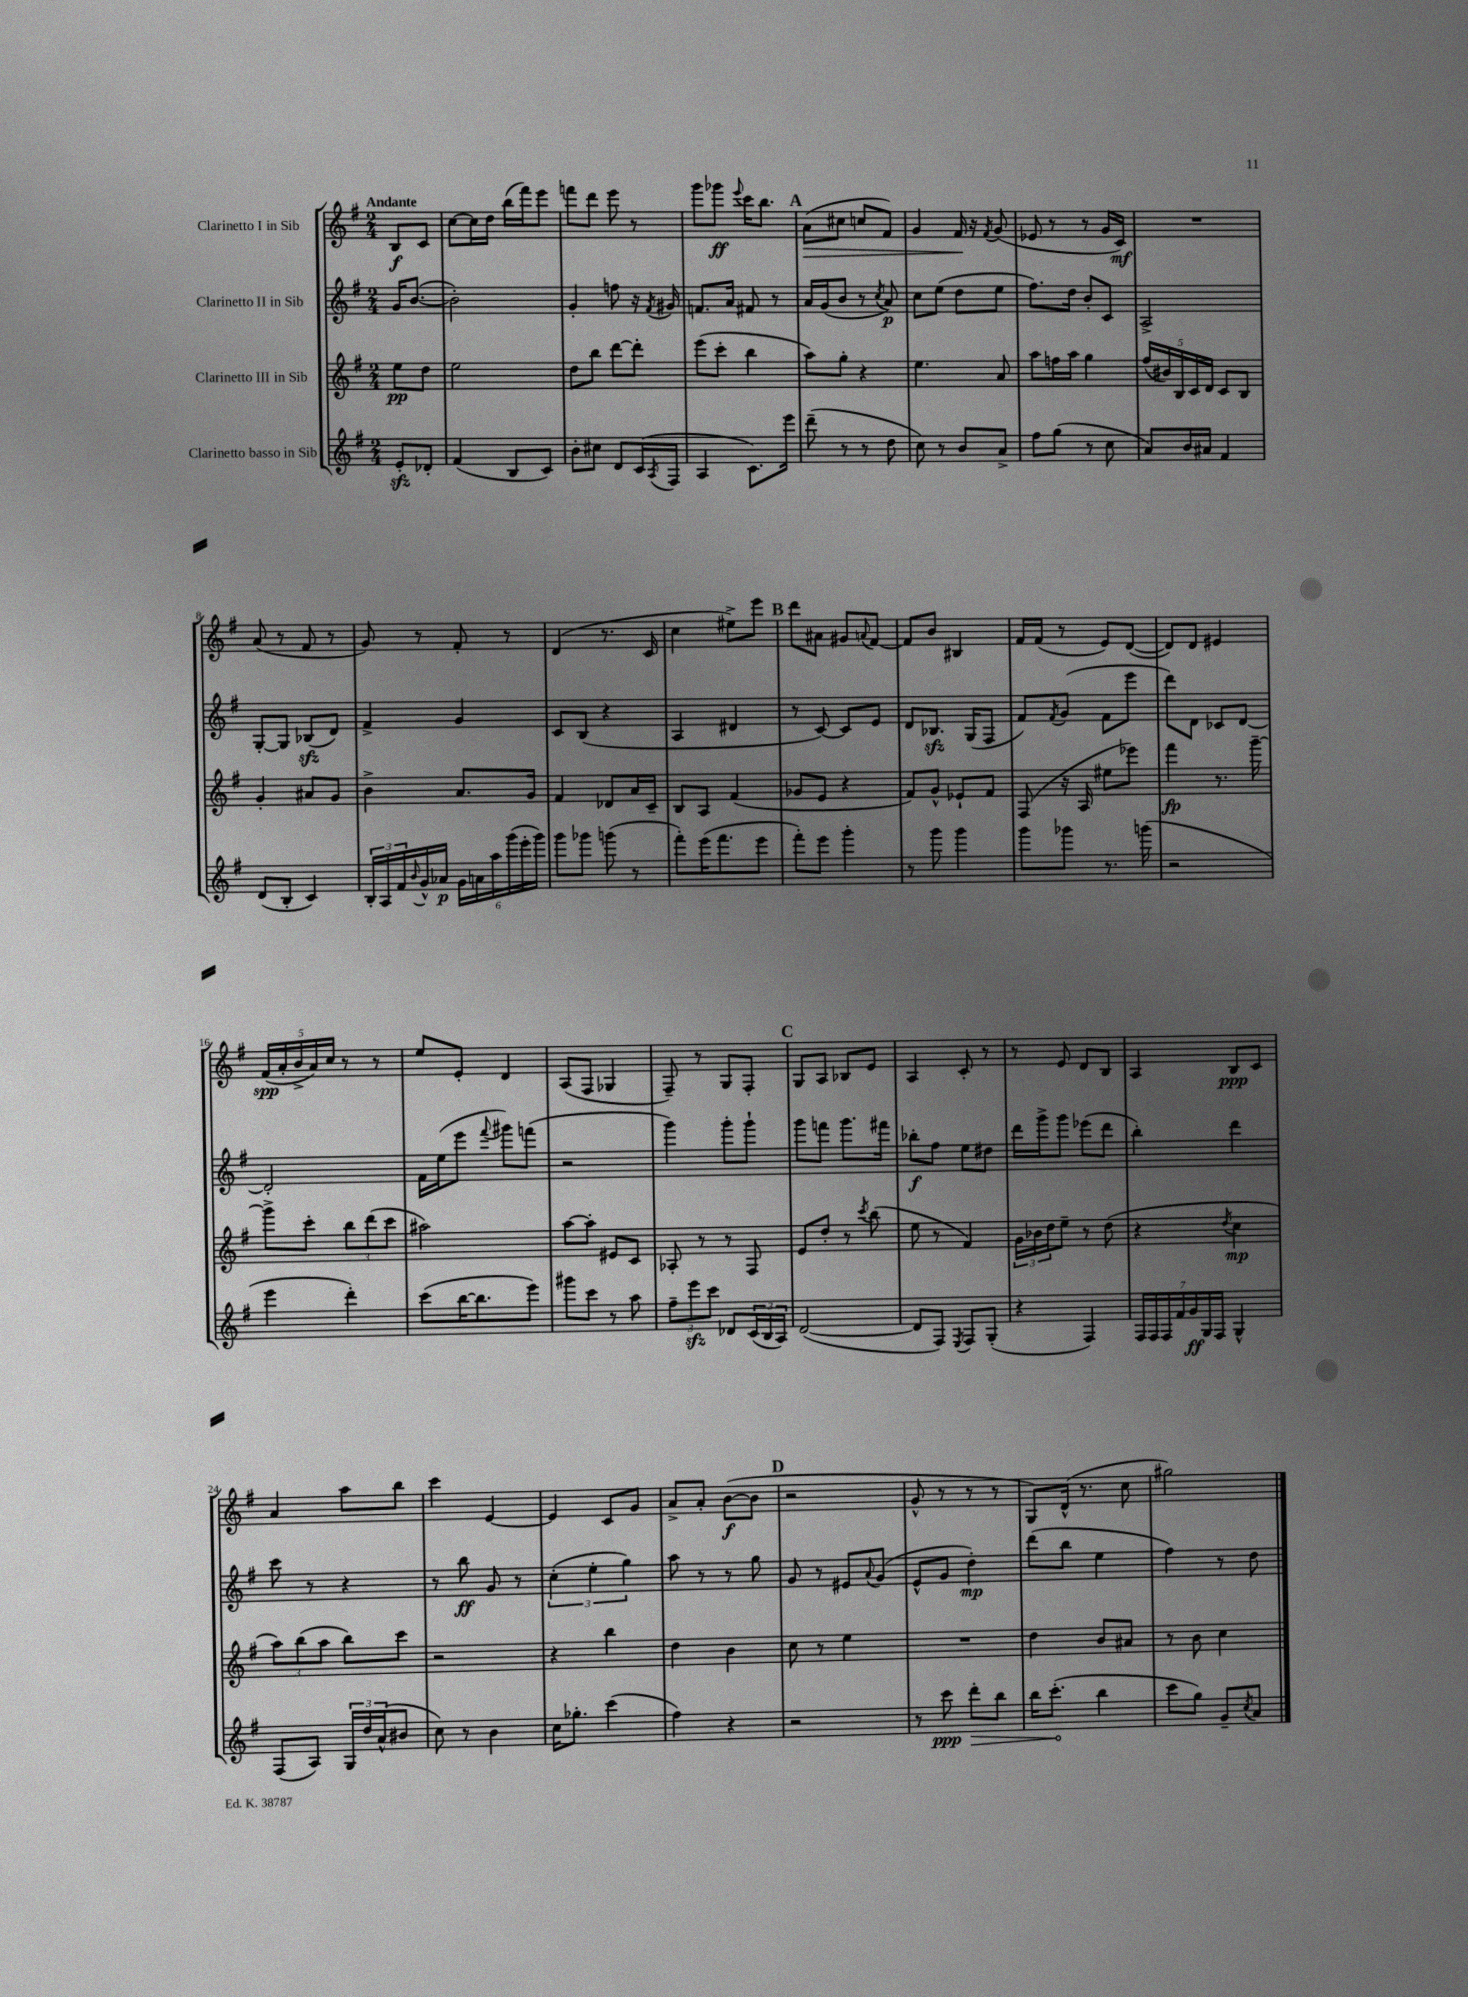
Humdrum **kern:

**kern	**kern	**kern	**kern
*staff4	*staff3	*staff2	*staff1
*clefG2	*clefG2	*clefG2	*clefG2
*k[f#]	*k[f#]	*k[f#]	*k[f#]
*M2/4	*M2/4	*M2/4	*M2/4
8e'	8ee	16g	8B
.	.	([8.b	.
8d-'	8dd	.	8c
=	=	=	=
(4f#	2ee	2b'])	[8cc
.	.	.	16cc]
.	.	.	16dd
8B	.	.	(16bb
.	.	.	16fff#)
8c)	.	.	8eee
=	=	=	=
8b'	8dd	4g'	8fff
8cc#	8bb	.	8ddd
8d	[8ddd	8ff	8eee
(16c	8ddd']	16r	8r
8qA	.	8qf#	.
16F#	.	16g#	.
=	=	=	=
4A	(8eee	8.f	8ggg
.	8ccc'	.	8ggg-
.	.	16a	.
.	.	.	8qqeee
8.c)	4bb	8f#	16ccc
.	.	.	8.bb
.	.	8r	.
16eee	.	.	.
=	=	=	=
(8ddd~	8aa)	16a	(8a
.	.	(16g	.
8r	8gg'	8b	8cc#
8r	4r	8r	8cc
.	.	8qcc	.
8dd	.	8a)	8f#)
=	=	=	=
8cc)	4.ee	8cc	4g
8r	.	(8ee	.
8b	.	8dd	16f#
.	.	.	16r
.	.	.	8qf#
8a^	8a	8ee	(8g
=	=	=	=
8ff#	8aa	8.ff#)	8e-
(8gg	16ff	.	8r
.	16aa	16dd	.
8r	4gg	8b'	8r
8cc	.	8c	16g
.	.	.	16c)
=	=	=	=
8a)	(20ff#	2A^	2r
.	20b#)	.	.
.	20B	.	.
16b	.	.	.
.	20c	.	.
16a#	.	.	.
.	20d	.	.
4f#	8c	.	.
.	8B	.	.
=	=	=	=
(8d	4g'	[8G'	(8a
8B'	.	8G]	8r
4c)	8a#	(8B-	8f#
.	8g	8d)	8r
=	=	=	=
24B'	4b^	4f#^	8g)
24A	.	.	.
24f#	.	.	.
8qqb	.	.	.
16g^^	.	.	8r
16a-	.	.	.
24g	8.a	4g	8f#'
24a	.	.	.
24aa	.	.	.
(24ggg	.	.	8r
24eee'	.	.	.
.	16g	.	.
24ggg)	.	.	.
=	=	=	=
8ggg	4f#	8c	(4d
8ggg-	.	(8B	.
(8ggg	8d-	4r	8.r
8r	16a	.	.
.	16c~	.	16c
=	=	=	=
8fff#')	8B	4A	4cc
(16eee	8A	.	.
8.fff#	.	.	.
.	(4f#	4d#	8ee#^)
8eee	.	.	8eee
=	=	=	=
8fff#')	8g-	8r	8ddd
8eee	8e	[8c)	8a#
4ggg'	4r	8c]	8g#
.	.	.	8qqa
.	.	8e	[8f#
=	=	=	=
8r	8f#)	8d	8f#]
8ggg	8g^^	8.B-	8b
4ggg	8e-`	.	4B#
.	.	(16G	.
.	8f#	8F#	.
=	=	=	=
8ggg	(8F#	8f#)	16f#
.	.	.	(16f#
.	.	8qf#	.
8ggg-	16r	(8g	8r
.	16A	.	.
8.r	8ee#	8f#	8e)
.	8eee-)	8eee	([8d
(16ggg	.	.	.
=	=	=	=
2r	4fff#	8ddd)	8d])
.	.	8d	8d
.	8.r	8c-	4e#
.	.	[8d	.
.	[16ggg~	.	.
=	=	=	=
4eee	8ggg^]	2d']	(20f#
.	.	.	20a'
.	.	.	20b^
.	8ccc'	.	.
.	.	.	20a)
.	.	.	20cc
4ddd')	12bb	.	8r
.	(12ddd	.	.
.	.	.	8r
.	12ccc	.	.
=	=	=	=
(8ccc	2aa#)	16f#	8ee
.	.	(16ee	.
[16bb	.	8eee	8e'
8.bb]	.	.	.
.	.	8qqfff#	.
.	.	8ggg#)	4d
8eee)	.	(8fff	.
=	=	=	=
8ggg#	[8aa	2r	(8A
8ccc	8aa']	.	8F#
8r	8e#	.	4G-
8aa	8c	.	.
=	=	=	=
12ff#~	8A-'	4ggg)	8F#~)
12eee	.	.	.
.	8r	.	8r
12ccc	.	.	.
8d-	8r	8ggg'	8G
(24c	8F#	8ggg`	8F#'
24B	.	.	.
24A)	.	.	.
=	=	=	=
([2d	8e	8ggg	8G
.	8dd'	8fff	8A
.	8r	8.ggg	8B-
.	8qccc	.	.
.	(8bb	.	8e
.	.	16fff#	.
=	=	=	=
8d]	8ee	8bb-'	4A
8F#)	8r	8ff#	.
8qE	.	.	.
8F#	4f#)	8ee	8c'
(8G'	.	8dd#	8r
=	=	=	=
4r	24g	16ddd	8r
.	24b-	.	.
.	.	16ggg^	.
.	24dd	.	.
.	8ee~	8ggg	8e
4F#)	8r	(8eee-	8d
.	(8dd	8ddd	8B
=	=	=	=
28F#	4r	4bb')	4A
28F#	.	.	.
28F#	.	.	.
28f#	.	.	.
28g	.	.	.
28G	.	.	.
28F#	.	.	.
.	8qdd	.	.
4G^^	4cc	4ddd	8B
.	.	.	8c
=	=	=	=
(8F#	12aa)	8ccc	4a
.	(12bb	.	.
8A)	.	8r	.
.	12aa	.	.
24G	8bb)	4r	8aa
24dd	.	.	.
(24a^^	.	.	.
8b#	8ccc	.	8bb
=	=	=	=
8cc)	2r	8r	4ccc
8r	.	8bb	.
4b	.	8g	[4e
.	.	8r	.
=	=	=	=
16cc	4r	(6cc'	4e]
8.gg-'	.	.	.
.	.	6ee'	.
(4ccc	4bb	.	8c
.	.	6gg)	.
.	.	.	8g
=	=	=	=
4ff#)	4dd	8aa	8a^
.	.	8r	8a'
4r	4b	8r	([8b
.	.	8gg	8b]
=	=	=	=
2r	8cc	8g	2r
.	8r	8r	.
.	4ee	8e#	.
.	.	8qqa	.
.	.	(8g	.
=	=	=	=
8r	2r	8e^^	8g^^
8ccc	.	8g	8r
8ddd'	.	4dd')	8r
8bb	.	.	8r
=	=	=	=
16bb	4dd	(8ddd	8G)
(8.ccc'	.	.	.
.	.	8bb	(16d^^
.	.	.	8.r
4bb	8b	4ee	.
.	8a#	.	8cc
=	=	=	=
8ccc	8r	4ff#)	2gg#)
8gg)	8b	.	.
8g~	4cc	8r	.
8qcc	.	.	.
8a	.	8dd	.
==	==	==	==
*-	*-	*-	*-
